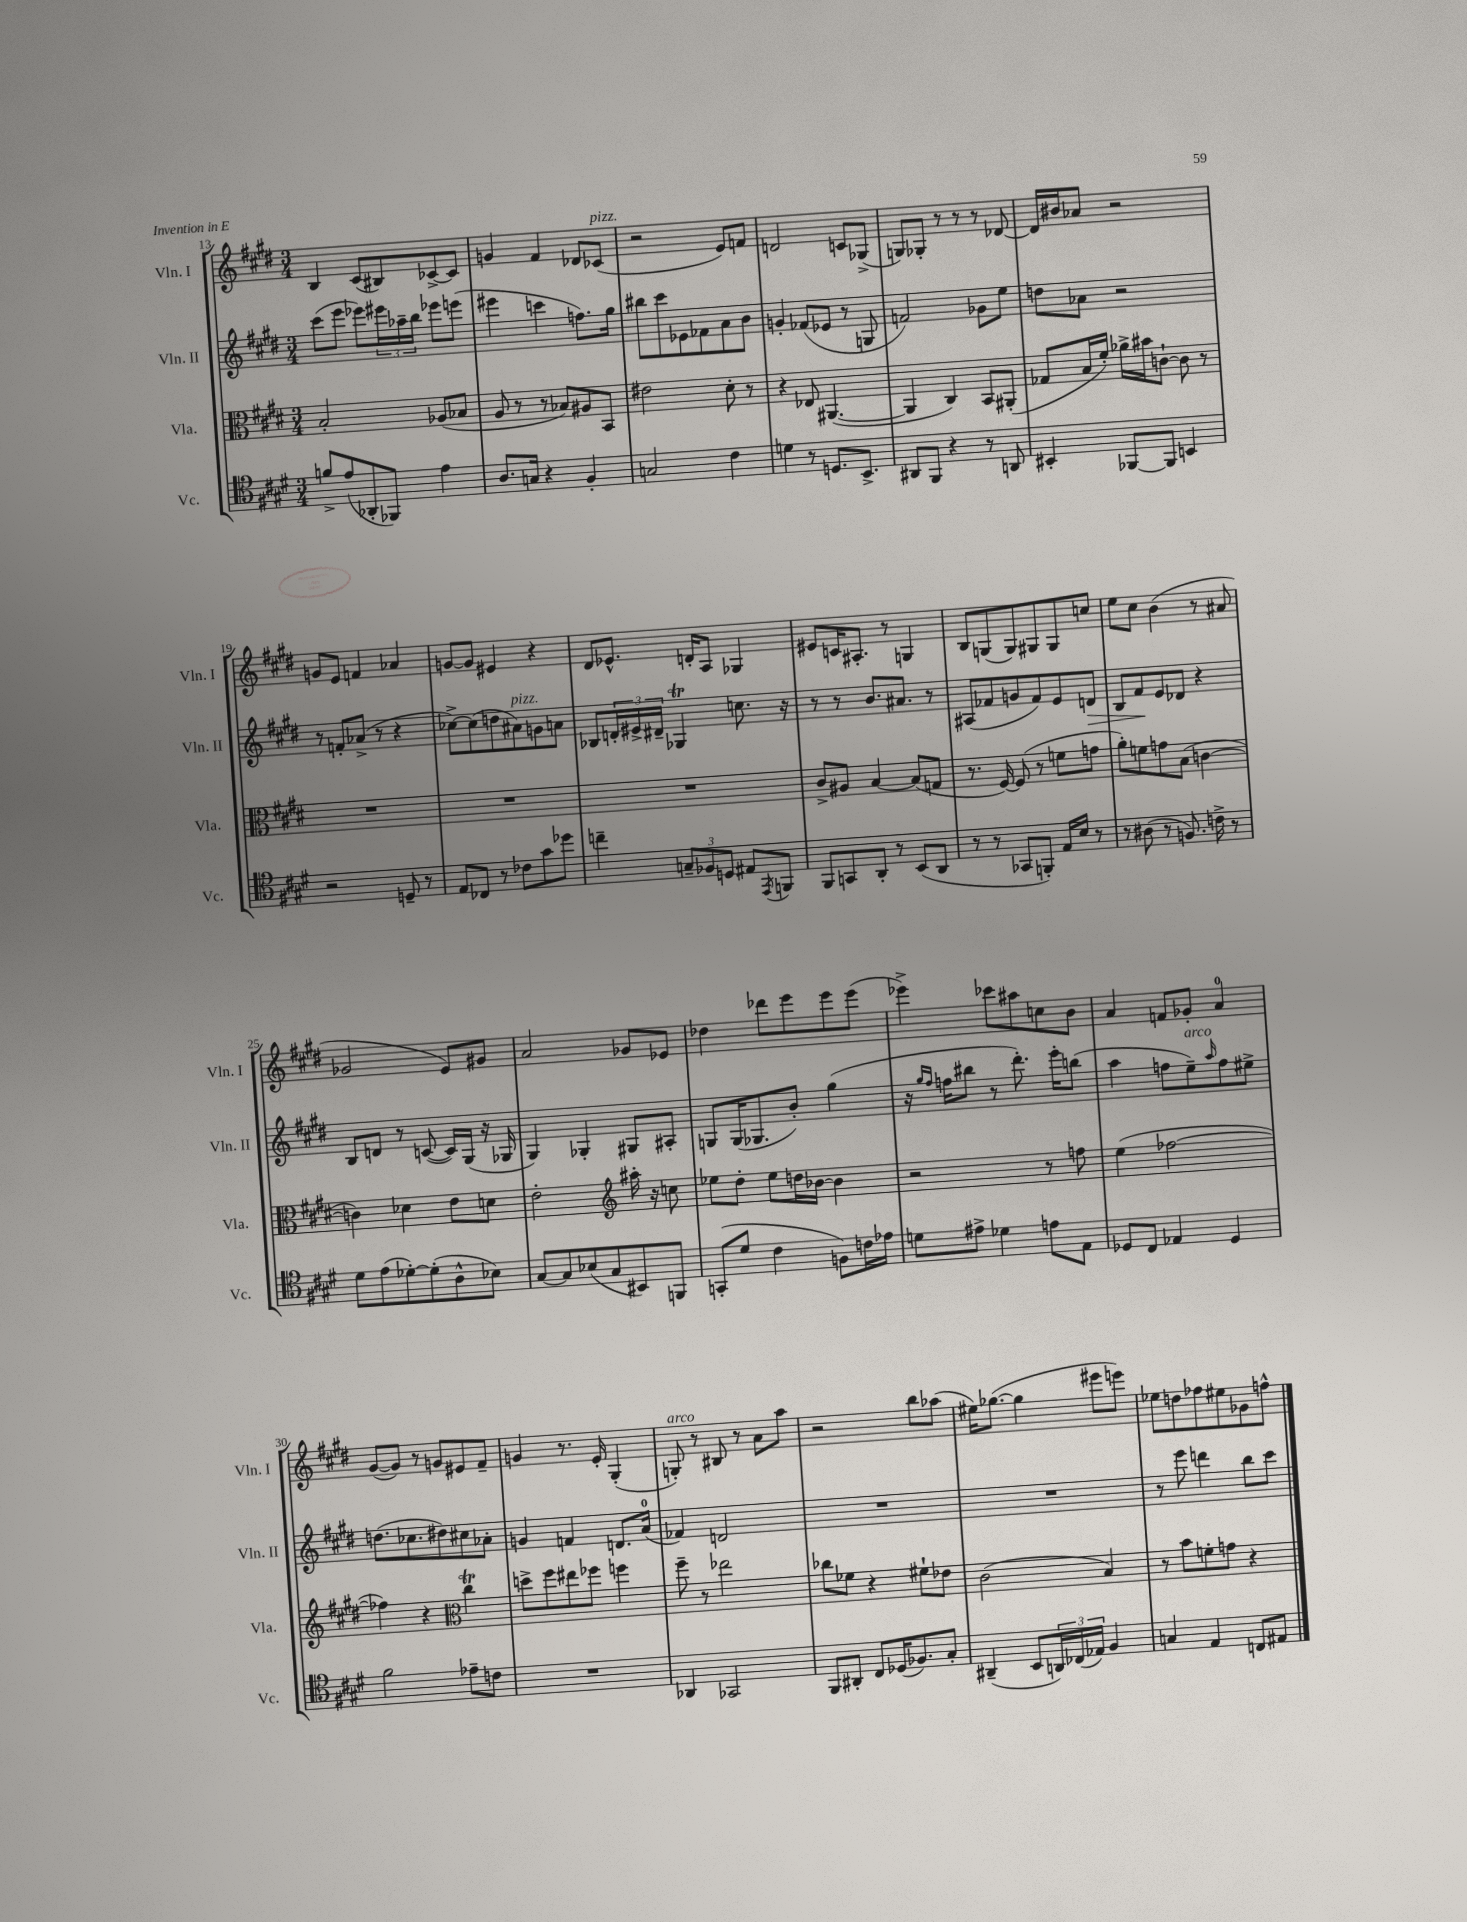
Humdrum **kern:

**kern	**kern	**kern	**kern
*staff4	*staff3	*staff2	*staff1
*clefC4	*clefC3	*clefG2	*clefG2
*k[f#c#g#d#]	*k[f#c#g#d#]	*k[f#c#g#d#]	*k[f#c#g#d#]
*M3/4	*M3/4	*M3/4	*M3/4
8f^	2B'	(8ccc#	4B
(8e	.	8eee	.
8AA-'	.	8eee-)	(8c#
8FF-)	.	24eee#	8B#)
.	.	24aa-~	.
.	.	24bb	.
4e	(8A-	8eee-	[8c-^
.	8B-	(8eee	8c-]
=	=	=	=
8.A	8A	4eee#	4g
.	8r	.	.
16G	.	.	.
4r	8r	4ccc	4f#
.	8B-)	.	.
4F#'	8A#	8.ff)	8d-
.	8BB	.	(8c-
.	.	16gg#	.
=	=	=	=
2G	2e#	8bb#	2r
.	.	8ccc#	.
.	.	8e-	.
.	.	8f-	.
4c#	8d#'	8a	8e)
.	8r	8b	8f
=	=	=	=
4d	4r	4g'	2d
8r	8E-	(8f-	.
8.D	([4.AA#	8e-	.
.	.	8r	8c
8.BB^	.	.	.
.	.	8G	(8G-^
=	=	=	=
8AA#	4AA#]	2f)	8G)
8FF#	.	.	8G-'
4r	4C#)	.	8r
.	.	.	8r
8r	8BB	8g-	8r
8AA	(8AA#'	8ee	[8d-
=	=	=	=
4BB#'	8G-	8dd	16d-]
.	.	.	16b#
.	16B	8a-	8a-
.	16f#')	.	.
[8FF-	16a-^	2r	2r
.	16b#	.	.
8FF-]	[8c`	.	.
4BB	8c]	.	.
.	8r	.	.
=	=	=	=
2r	2.r	8r	8g
.	.	8f'	8e
.	.	(8a-^	4f
.	.	8r	.
8D~	.	4r	4a-
8r	.	.	.
=	=	=	=
8E	2.r	[8cc-^)	[8g
8C-	.	(8cc-]	8g]
8r	.	8dd	4e#
8c-	.	8a#)	.
8g#	.	8g	4r
8dd-	.	8a	.
=	=	=	=
4cc~	2.r	8B-	8d#
.	.	24d'	8.e-^^
.	.	24e#^	.
.	.	24d#~	.
12G~	.	4G-	.
.	.	.	16d'
12F-	.	.	.
.	.	.	8A
12D	.	.	.
8E#	.	8.cc	4G-
8qEE	.	.	.
8FF	.	.	.
.	.	16r	.
=	=	=	=
8FF#	8c#^	8r	8e#
8GG	8A#	8r	16c
.	.	.	8.A#'
8AA'	[4B	8.b	.
8r	.	.	8r
.	.	8.a#	.
(8BB	(8B]	.	4G
8AA	8G	8r	.
=	=	=	=
8r	8.r	(8A#	8B
8r	.	8f-	(8G
.	[16F#)	.	.
8GG-	(8F#]	8g	8G)
8FF')	8r	8f-)	8G#
16E	8f	8e	8G#
16B	.	.	.
8r	8g	8d	8cc
=	=	=	=
8r	8a')	8B	8ee
(8A#	8f	8f#	8cc#
8r	8g	8e	(4b
8.F)	(8B	8d-	.
.	[4c	4r	8r
16c^	.	.	.
8r	.	.	8a#
=	=	=	=
8d#	4c])	8B	2g-
(8e	.	8d	.
[8d-')	4d-	8r	.
(8d-']	.	([8c	.
8A^^	8e	16c])	8e)
.	.	(16G#	.
8B-)	8d	16r	8g#
.	.	16G-	.
=	=	=	=
[8G#	2e'	4G#)	2a
8G#]	.	.	.
(8B-	.	4G-'	.
8G#	.	.	.
*	*clefG2	*	*
8BB#)	16aa#'	8G#	8g-
.	16r	.	.
8FF	8cc	8A#'	8e-
=	=	=	=
(8GG'	8ee-	8G	4dd-
8d#	8dd#'	(16G	.
.	.	8.G-	.
4c#	8ee-	.	8ddd-
.	16dd	8b')	8eee
.	[16b-	.	.
8F)	4b-]	(4gg#	8eee
16c	.	.	(8eee
16e-	.	.	.
=	=	=	=
8d	2r	16r	4eee-^)
.	.	16qqgg#	.
.	.	16qqff#	.
.	.	16ff	.
8e#^	.	8bb#	.
4d-	.	8r	8ccc-
.	.	8.ddd#')	8aa#
8e	8r	.	8cc
.	.	16eee'	.
8E	8ff	(8bb	8b
=	=	=	=
8D-	(4ee	4aa	4a
8C#	.	.	.
4E-	[2ff-	8ff	8f
.	.	8ee~)	8g-'
.	.	16qqaa	.
4D-	.	8ff	4a
.	.	8ee#^	.
=	=	=	=
2f#	4ff-])	(8.dd	([8g#
.	.	.	8g#])
.	.	8.cc-	.
.	4r	.	8r
.	.	8dd#)	8g
*	*clefC3	*	*
8e-~	4cc#	8cc#	8e#
8c	.	8a-'	8f#~
=	=	=	=
2.r	8dd^	4g	4g
.	8ff#	.	.
.	8ee#	4f	8.r
.	8ff-	.	.
.	.	.	16e'
.	4ff	8.d	(4G#'
.	.	(16a	.
=	=	=	=
4AA-	8ff#~	4f-)	8G')
.	8r	.	8r
2GG-	2ee-	2d	8B#
.	.	.	8r
.	.	.	8a
.	.	.	8aa
=	=	=	=
8FF#	8cc-	2.r	2r
8AA#'	8f-	.	.
8C#	4r	.	.
(16D-	.	.	.
8.F-)	.	.	.
.	8f#`	.	8bb
8G#'	8e-	.	(8aa-
=	=	=	=
(4AA#~	(2c#	2.r	16ee#)
.	.	.	([8.gg-
8BB	.	.	4gg-]
24AA)	.	.	.
(24C-	.	.	.
24E-)	.	.	.
4F#	4B)	.	8eee#
.	.	.	8eee)
=	=	=	=
4G	8r	8r	8ee-
.	8b	8eee	8dd
4E	8f'	4ddd	8ff-
.	8g	.	8ee#
8C	4r	8bb	8g-
8E#	.	8ccc#	8ff^^
==	==	==	==
*-	*-	*-	*-
